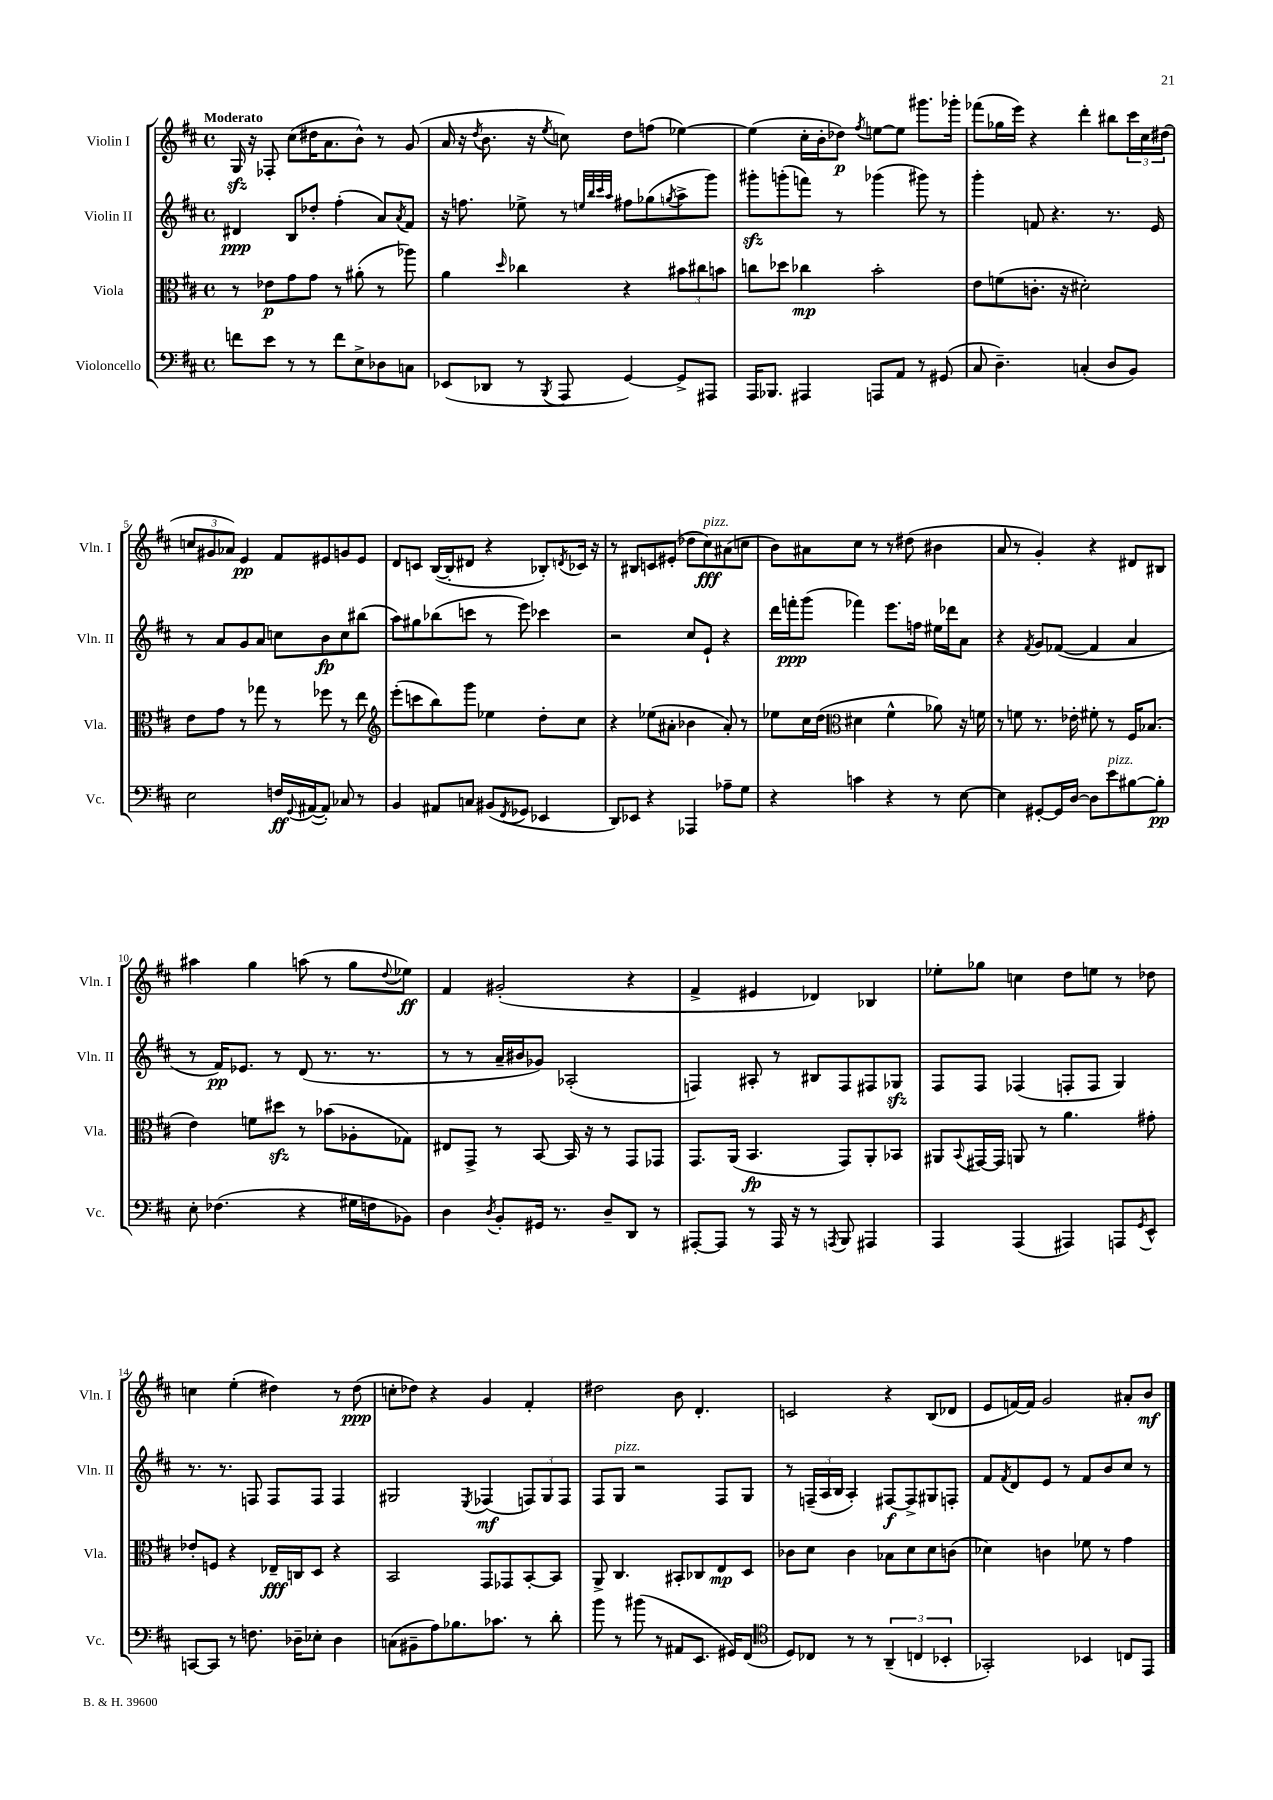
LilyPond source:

<<
\new StaffGroup <<
\new Staff = "s0" \with { instrumentName = "Violin I" shortInstrumentName = "Vln. I" } {
    \clef treble \key d \major \defaultTimeSignature \time 4/4 \tempo "Moderato"
    g16\sfz r16 fes8-. cis''8( dis''16 a'8. b'8-^) r8 g'8( |
    a'16 r16 \acciaccatura { d''8 } b'8. r16 \acciaccatura { e''8 } c''8) d''8 f''8( ees''4~) |
    ees''4( cis''16-. b'16-. des''8\p) \acciaccatura { fis''8 } e''8~ e''8 gis'''8. ges'''16-. |
    fes'''8( ges''16 e'''16) r4 d'''4-. bis''8 \tuplet 3/2 { cis'''16 cis''16 dis''16( } |
    \tuplet 3/2 { c''8 gis'8 aes'8) } e'4\pp fis'8 eis'8 g'8 eis'8 |
    d'8 c'8 b16~( b16-. dis'8 r4 bes8-.) \acciaccatura { d'8 } ces'16 r16 |
    r8 bis8 c'8 eis'8-.( des''8 cis''8\fff^\markup { \italic "pizz." }) ais'8( c''8 |
    b'8) ais'8 cis''8 r8 r8 dis''8( bis'4 |
    a'8 r8 g'4-.) r4 dis'8 bis8 |
    ais''4 g''4 a''8( r8 g''8 \appoggiatura { d''8 } ees''8\ff) |
    fis'4 gis'2-.( r4 |
    fis'4-> eis'4 des'4) bes4 |
    ees''8-. ges''8 c''4 d''8 e''8 r8 des''8 |
    c''4 e''4-.( dis''4) r8 dis''8\ppp( |
    c''8-. des''8) r4 g'4 fis'4-. |
    dis''2 b'8 d'4.-. |
    c'2 r4 b8( des'8 |
    e'8 f'16~) f'16 g'2 ais'8-. b'8\mf \bar "|." |
}
\new Staff = "s1" \with { instrumentName = "Violin II" shortInstrumentName = "Vln. II" } {
    \clef treble \key d \major \defaultTimeSignature \time 4/4
    dis'4\ppp b8 des''8-. fis''4-.( a'8) \acciaccatura { a'8 } fis'8 |
    r16 f''8. ees''8-> r8 \grace { e''32 b''32 cis'''32 a''32 } fis''8 ges''8( \acciaccatura { g''8 } a''8-> g'''8) |
    gis'''8-.\sfz g'''8-.( f'''8) r8 ges'''4( gis'''8) r8 |
    g'''4-. f'8 r4. r8. e'16 |
    r8 a'8 g'8 a'8 c''8 b'8\fp c''8 bis''8( |
    a''8) gis''8 bes''8( c'''8 r8 e'''8) ces'''4 |
    r2 cis''8 e'8-! r4 |
    d'''16 f'''16-.\ppp g'''8( fes'''4) e'''8. f''16 eis''16 des'''16 a'8 |
    r4 \acciaccatura { fis'8 } g'8 fes'8~( fes'4 a'4 |
    r8 fis'16\pp) ees'8. r8 d'8( r8. r8. |
    r8 r8 a'16-- bis'16 ges'8) aes2-.( |
    f4) ais8-. r8 bis8 f8 fis8 ges8\sfz |
    fis8 fis8 fes4( f8-. f8 g4) |
    r8. r8. f8 f8 f8 f4 |
    gis2 \acciaccatura { e8 } fes4\mf( \tuplet 3/2 { f8) gis8 f8 } |
    fis8 g8^\markup { \italic "pizz." } r2 fis8 g8 |
    r8 \tuplet 3/2 { f16--( a16 b16 } a4-.) fis8~\f fis8-> gis8 f8-. |
    fis'8 \acciaccatura { fis'8 } d'8 e'8 r8 fis'8 b'8 cis''8 r8 \bar "|." |
}
\new Staff = "s2" \with { instrumentName = "Viola" shortInstrumentName = "Vla." } {
    \clef alto \key d \major \defaultTimeSignature \time 4/4
    r8 ees'8\p g'8 g'8 r8 ais'8-.( r8 aes''8) |
    a'4 \grace { d''16 } ces''4 r4 \tuplet 3/2 { bis'8 cis''8 b'8 } |
    c''8 des''8 ces''4\mp b'2-. |
    e'8 f'8( c'8.-. r16 dis'2-.) |
    e'8 g'8 r8 ges''8 r8 fes''8 r8 e''8 |
    \clef treble e'''8-.( c'''8 b''8) g'''8 ees''4 d''8-. cis''8 |
    r4 ees''8( ais'8-. bes'4 ais'8-.) r8 |
    ees''8 cis''16 d''16( \clef alto dis'4 fis'4-^ aes'8) r16 f'16 |
    r8 f'8 r8. ees'16-. fis'8-. r8 fis16 bes8.( |
    e'4) f'8 dis''8\sfz r8 bes'8( aes8-. ges8) |
    eis8 g,8-> r8 b,8~ b,16 r16 r8 g,8 ges,8 |
    g,8. a,16( b,4.\fp g,8) a,8-. bes,8 |
    ais,8 \appoggiatura { b,8 } gis,16~ gis,16 a,8 r8 a'4. gis'8-. |
    ees'8-. f8 r4 ees16--\fff c16 d8 r4 |
    b,2 g,8 ges,8 b,8~-. b,8 |
    a,8-> cis4. bis,8-. ces8 e8\mp d8 |
    ces'8 d'8 ces'4 bes8 d'8 d'8 c'8( |
    des'4) c'4 fes'8 r8 g'4 \bar "|." |
}
\new Staff = "s3" \with { instrumentName = "Violoncello" shortInstrumentName = "Vc." } {
    \clef bass \key d \major \defaultTimeSignature \time 4/4
    f'8 e'8 r8 r8 f'8 e8-> des8 c8 |
    ees,8( des,8 r8 \acciaccatura { b,,8 } a,,8 g,4~) g,8-> ais,,8 |
    a,,16 bes,,8. ais,,4 a,,8 a,8 r8 gis,8( |
    cis8 d4.--) c4-.( d8 b,8) |
    e2 f16\ff \appoggiatura { g,8 } ais,16~( ais,8-.) ces8 r8 |
    b,4 ais,8 c8 bis,8( \acciaccatura { fis,8 } ges,8 ees,4 |
    d,8) ees,8 r4 aes,,4 aes8-- g8 |
    r4 c'4 r4 r8 e8~ |
    e4 gis,8~-. gis,16 d16~ d8 e'8^\markup { \italic "pizz." } bis8~ bis8-.\pp |
    e8-. fes4.( r4 gis16 f16 bes,8) |
    d4 \acciaccatura { d8 } b,8-. gis,16 r8. d8-- d,8 r8 |
    ais,,8~-. ais,,8 r8 ais,,16 r16 r8 \acciaccatura { a,,8 } b,,8 ais,,4 |
    a,,4 a,,4( ais,,4) a,,8 \acciaccatura { g,8 } e,8-^ |
    c,8~ c,8 r8 f8. des16-- ees8-. des4 |
    c8( bis,8-- a8) bes8. ces'8. r8 d'8-. |
    b'8 r8 bis'8( r8 ais,8 e,8. gis,16) fis,8( |
    \clef tenor d8) ces8 r8 r8 \tuplet 3/2 { a,4--( c4 bes,4-. } |
    ges,2-.) bes,4 c8 e,8 \bar "|." |
}
>>
>>
